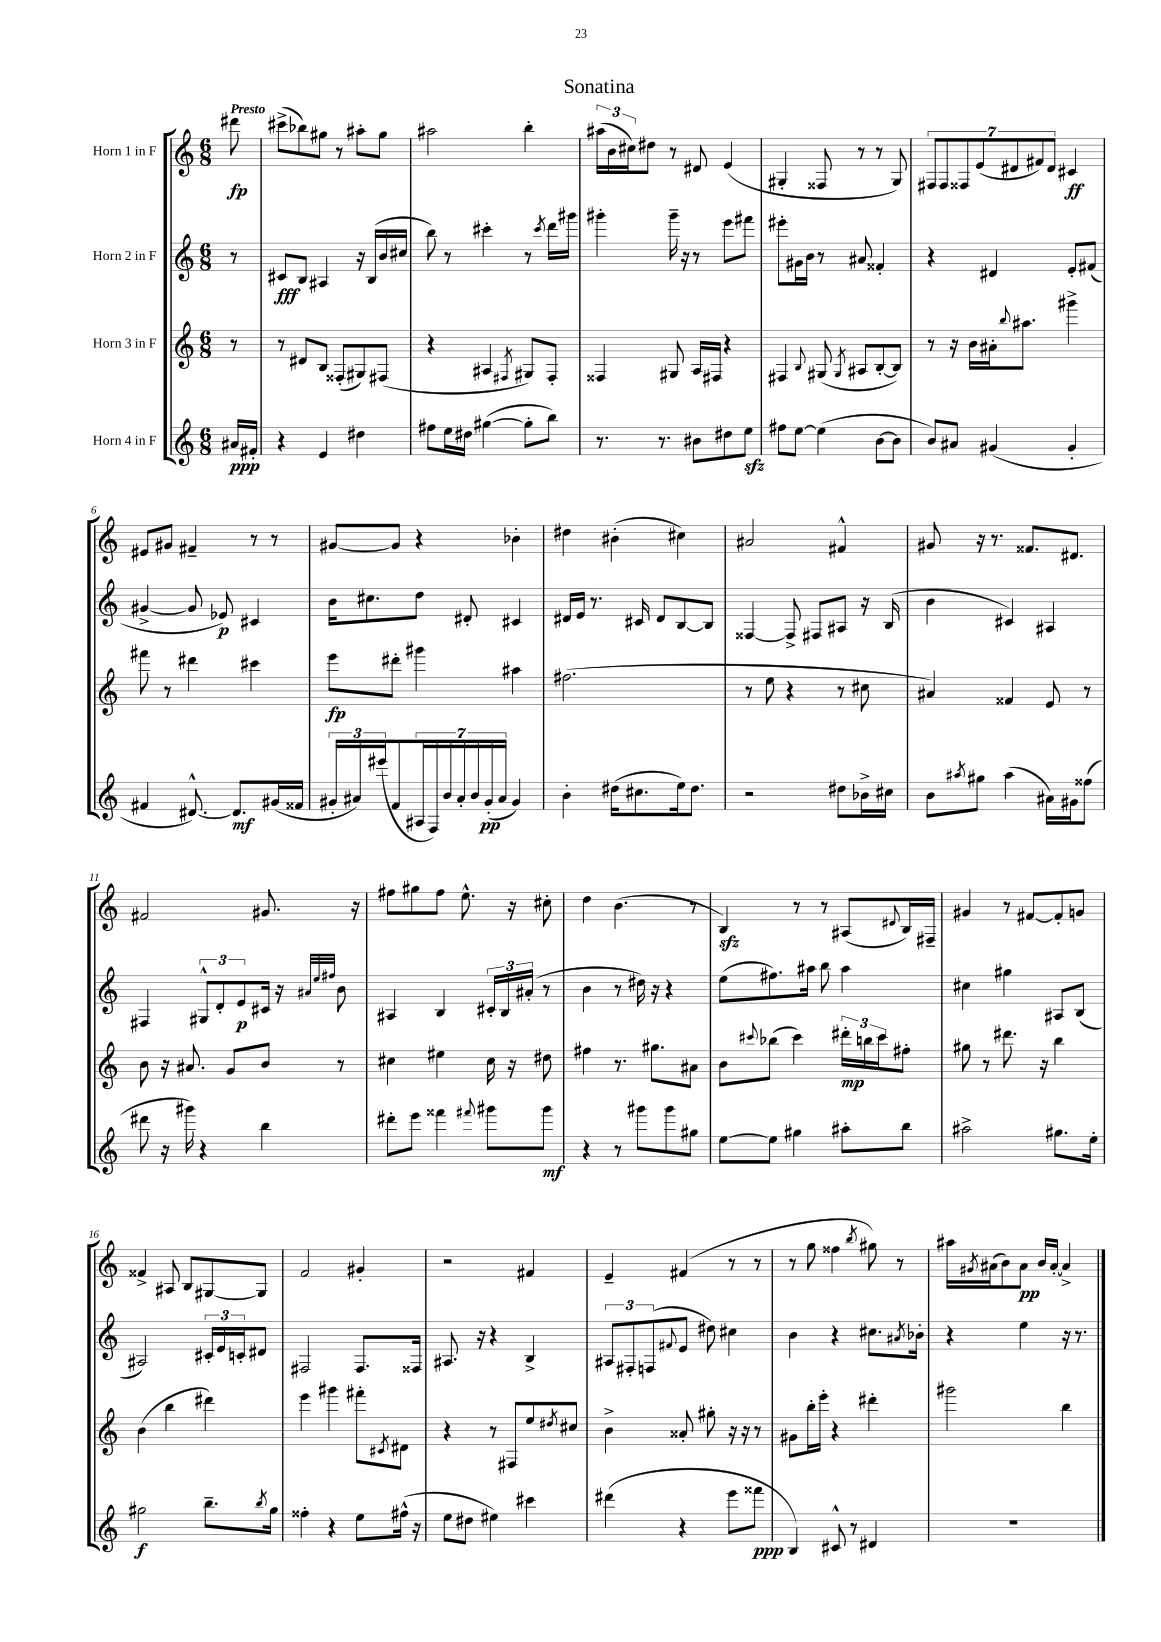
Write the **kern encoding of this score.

**kern	**kern	**kern	**kern
*staff4	*staff3	*staff2	*staff1
*clefG2	*clefG2	*clefG2	*clefG2
*k[]	*k[]	*k[]	*k[]
*M6/8	*M6/8	*M6/8	*M6/8
16a#/LL	8r	8r	8ddd#\
16f#'/JJ	.	.	.
=	=	=	=
4r	8r	8c#/L	(8ccc#^\L
.	8d#/L	8B/J	8bb-\)
4e/	8B/J	4A#/	8gg#\J
.	(8F##'/L	.	8r
4dd#\	8G#/)	16r	8aa#'\L
.	.	(16B/LL	.
.	(8F#/J	16b/	8gg#\J
.	.	16cc#/JJ	.
=	=	=	=
8ff#\L	4r	8bb\)	2aa#\
16ee\L	.	8r	.
16dd#\JJ	.	.	.
([4gg#\	4A#/	4ccc#'\	.
.	8qF#/	.	.
8gg#'\]L	8G#/L)	8r	4bb'\
.	.	8qccc#/	.
8bb\J)	8F#'/J	16ddd\LL	.
.	.	16ggg#\JJ	.
=	=	=	=
8.r	4F##/	4ggg#'\	(24aa#\LL
.	.	.	24b\
.	.	.	24cc#\J)
.	.	.	8dd#\J
8.r	.	.	.
.	8G#/	16ggg#~\	8r
.	.	16r	.
8b#\L	16A/LL	8r	8d#/
.	16F#/JJ	.	.
8dd#\	4r	8eee\L	(4e/
8ee\J	.	8fff#\J	.
=	=	=	=
8ff#\L	4F#/	8eee#'\L	4G#'/
[8ee\J	.	16g#\L	.
.	.	16b\JJ	.
.	8qqB/	.	.
(4ee\]	(8G#/	8r	8F##/
.	8qG#/	.	.
.	8A#/L	8a#/	8r
[8b\L	[8B'/	4f##'/	8r
8b\]J	8B/]J)	.	8G#/)
=	=	=	=
8b/L)	8r	4r	14F#/L
.	.	.	14F#/
8a#/J	16r	.	.
.	.	.	14F##/
.	16b\LL	.	.
.	.	.	(14e/
(4g#/	16a#'\J	4d#/	.
.	.	.	14d#/
.	8qqbb/	.	.
.	8.aa#\J	.	.
.	.	.	14f#/)
.	.	.	14d#/J
4g#'/	4ggg#^\	8e'/L	4c#/
.	.	(8f#/J	.
=	=	=	=
4f#/	8fff#\	[4g#^/	8e#/L
.	8r	.	8g#/J
[8.d#^^/)	4ddd#\	8g#/]	4f#~/
.	.	8e-/)	.
8.d#/]L	.	.	.
.	4ccc#\	4c#/	8r
(16g#/L	.	.	8r
16f##/JJ	.	.	.
=	=	=	=
24g#'/LL	8eee\L	16b\LK	[8g#/L
24a#/)	.	.	.
.	.	8.cc#\	.
(24eee#/J	.	.	.
8f/	8ddd#'\J	.	8g#/]J
28A#/L	4ggg#\	8dd\J	4r
28F/)	.	.	.
28b/	.	.	.
28a#'/	.	.	.
.	.	8d#'/	.
28b/	.	.	.
(28g#'/	.	.	.
28a#/JJ	.	.	.
4g#/)	4aa#\	4c#/	4b-'\
=	=	=	=
4b'\	(2.ff#\	16d#/LL	4dd#\
.	.	16e/JJ	.
.	.	8.r	.
(16dd#\LK	.	.	(4b#'\
8.cc#\	.	16c#/	.
.	.	8d#/L	.
16ee\k)	.	[8B/	4cc#\)
8.dd#\J	.	.	.
.	.	8B/]J	.
=	=	=	=
2r	8r	[4F##/	2a#/
.	8ee\	.	.
.	4r	8F##^/]	.
.	.	8F#/L	.
8dd#\L	8r	8A#/J	4f#^^/
16b-^\L	8cc#\	16r	.
16cc#\JJ	.	(16B/	.
=	=	=	=
8b\L	4a#/)	4b\	8g#/
8qaa#/	.	.	.
8gg#\J	.	.	16r
.	.	.	8.r
(4aa#\	4f##/	4c#/)	.
.	.	.	8.f##/L
16a#\LL)	8e/	4A#/	.
16g#\J	.	.	8.d#/J
(8ff##\J	8r	.	.
=	=	=	=
8ddd#\	8b\	4F#/	2f#/
16r	16r	.	.
16ggg#\)	8.a#/	.	.
4r	.	12G#^^/L	.
.	.	12d'/	.
.	8g/L	.	.
.	.	12e/	.
4bb\	8b/J	16c#/Jk	8.g#/
.	.	16r	.
.	.	32qqa#/LLL	.
.	.	32qqee/	.
.	.	32qqff#/JJJ	.
.	8r	8b\	.
.	.	.	16r
=	=	=	=
8ddd#'\L	4cc#\	4A#/	8ff#\L
8eee\J	.	.	8gg#\
4fff##\	4ee#\	4B/	8ff#\J
.	.	.	8.ee^^\
8qqfff#/	.	.	.
8ggg#\L	16cc#\	24c#'/LL	.
.	.	24B/	.
.	16r	.	16r
.	.	(24a#'/JJ	.
8ggg#\J	8dd#\	8r	8cc#'\
=	=	=	=
4r	4ff#\	4b\	4dd\
8r	8.r	8r	(4.b\
8ggg#\L	.	16dd#\)	.
.	8.gg#\L	16r	.
8ggg#\	.	4r	.
8gg#\J	8a#\J	.	8r
=	=	=	=
[8ee\L	8b\L	(8ee\L	4B/)
.	8qqccc#/	.	.
8ee\]J	(8bb-\J	8.ff#\)	.
4gg#\	4ccc#\)	.	8r
.	.	16aa#\Jk	.
.	.	8bb\	8r
8aa#'\L	24ddd#'\LL	4aa#\	(8A#/L
.	24bb\	.	.
.	24ccc#\J	.	.
.	.	.	8qqd#/
8bb\J	8ff#'\J	.	16B/L)
.	.	.	16F#~/JJ
=	=	=	=
2aa#^\	8gg#\	4cc#\	4g#/
.	8r	.	.
.	8.ddd#\	4gg#\	8r
.	.	.	[8f#/L
.	16r	.	.
8.gg#\L	4bb\	8A#/L	8f#'/]
.	.	(8B/J	8g/J
16ee'\Jk	.	.	.
=	=	=	=
2gg#\	(4b\	2A#/)	4f##^/
.	4bb\	.	8A#/
.	.	.	8B/L
8.bb~\L	4ddd#\)	24c#'/LL	[8G#/
.	.	24e/	.
.	.	24c'/J	.
.	.	8d#/J	8G#/]J
8qbb/	.	.	.
16gg#\Jk	.	.	.
=	=	=	=
4ff##'\	4eee\	2F#/	2f/
4r	4ggg#\	.	.
8ee\L	8fff#'\L	8.F#/L	4g#'/
.	8qc#/	.	.
(16ff#^^\Jk	8d#\J	.	.
16r	.	16F##/Jk	.
=	=	=	=
8ee\L	4r	8.A#/	2r
8dd#\J	.	.	.
.	.	16r	.
4ee#\)	8r	4r	.
.	8F#/L	.	.
4ccc#\	8ee/	4B^/	4f#/
.	8qdd#/	.	.
.	8cc#/J	.	.
=	=	=	=
(4ddd#\	4b^\	12A#/L	4e~/
.	.	12F#'/	.
.	.	(12F/	.
.	.	8qqf#/	.
4r	8a##'/	8e/J	(4f#/
.	8gg#'\	8dd#\)	.
8eee\L	16r	4cc#\	8r
.	16r	.	.
8fff##\J	8r	.	8r
=	=	=	=
4B/)	8g#\L	4b\	8r
.	16bb'\L	.	8gg\
.	16eee'\JJ	.	.
8c#^^/	4r	4r	4ff##\
8r	.	.	.
.	.	.	8qbb/
4d#/	4ddd#'\	8.cc#\L	8gg#\)
.	.	.	8r
.	.	8qa#/	.
.	.	16b-'\Jk	.
=	=	=	=
2.r	2ggg#\	4r	16aa#\LL
.	.	.	8qg#/
.	.	.	(16a#\J
.	.	.	8b\)
.	.	4ee\	8a#\J
.	.	.	16b/LL
.	.	.	[16a#'/JJ
.	4bb\	16r	4a#^/]
.	.	8.r	.
==	==	==	==
*-	*-	*-	*-
